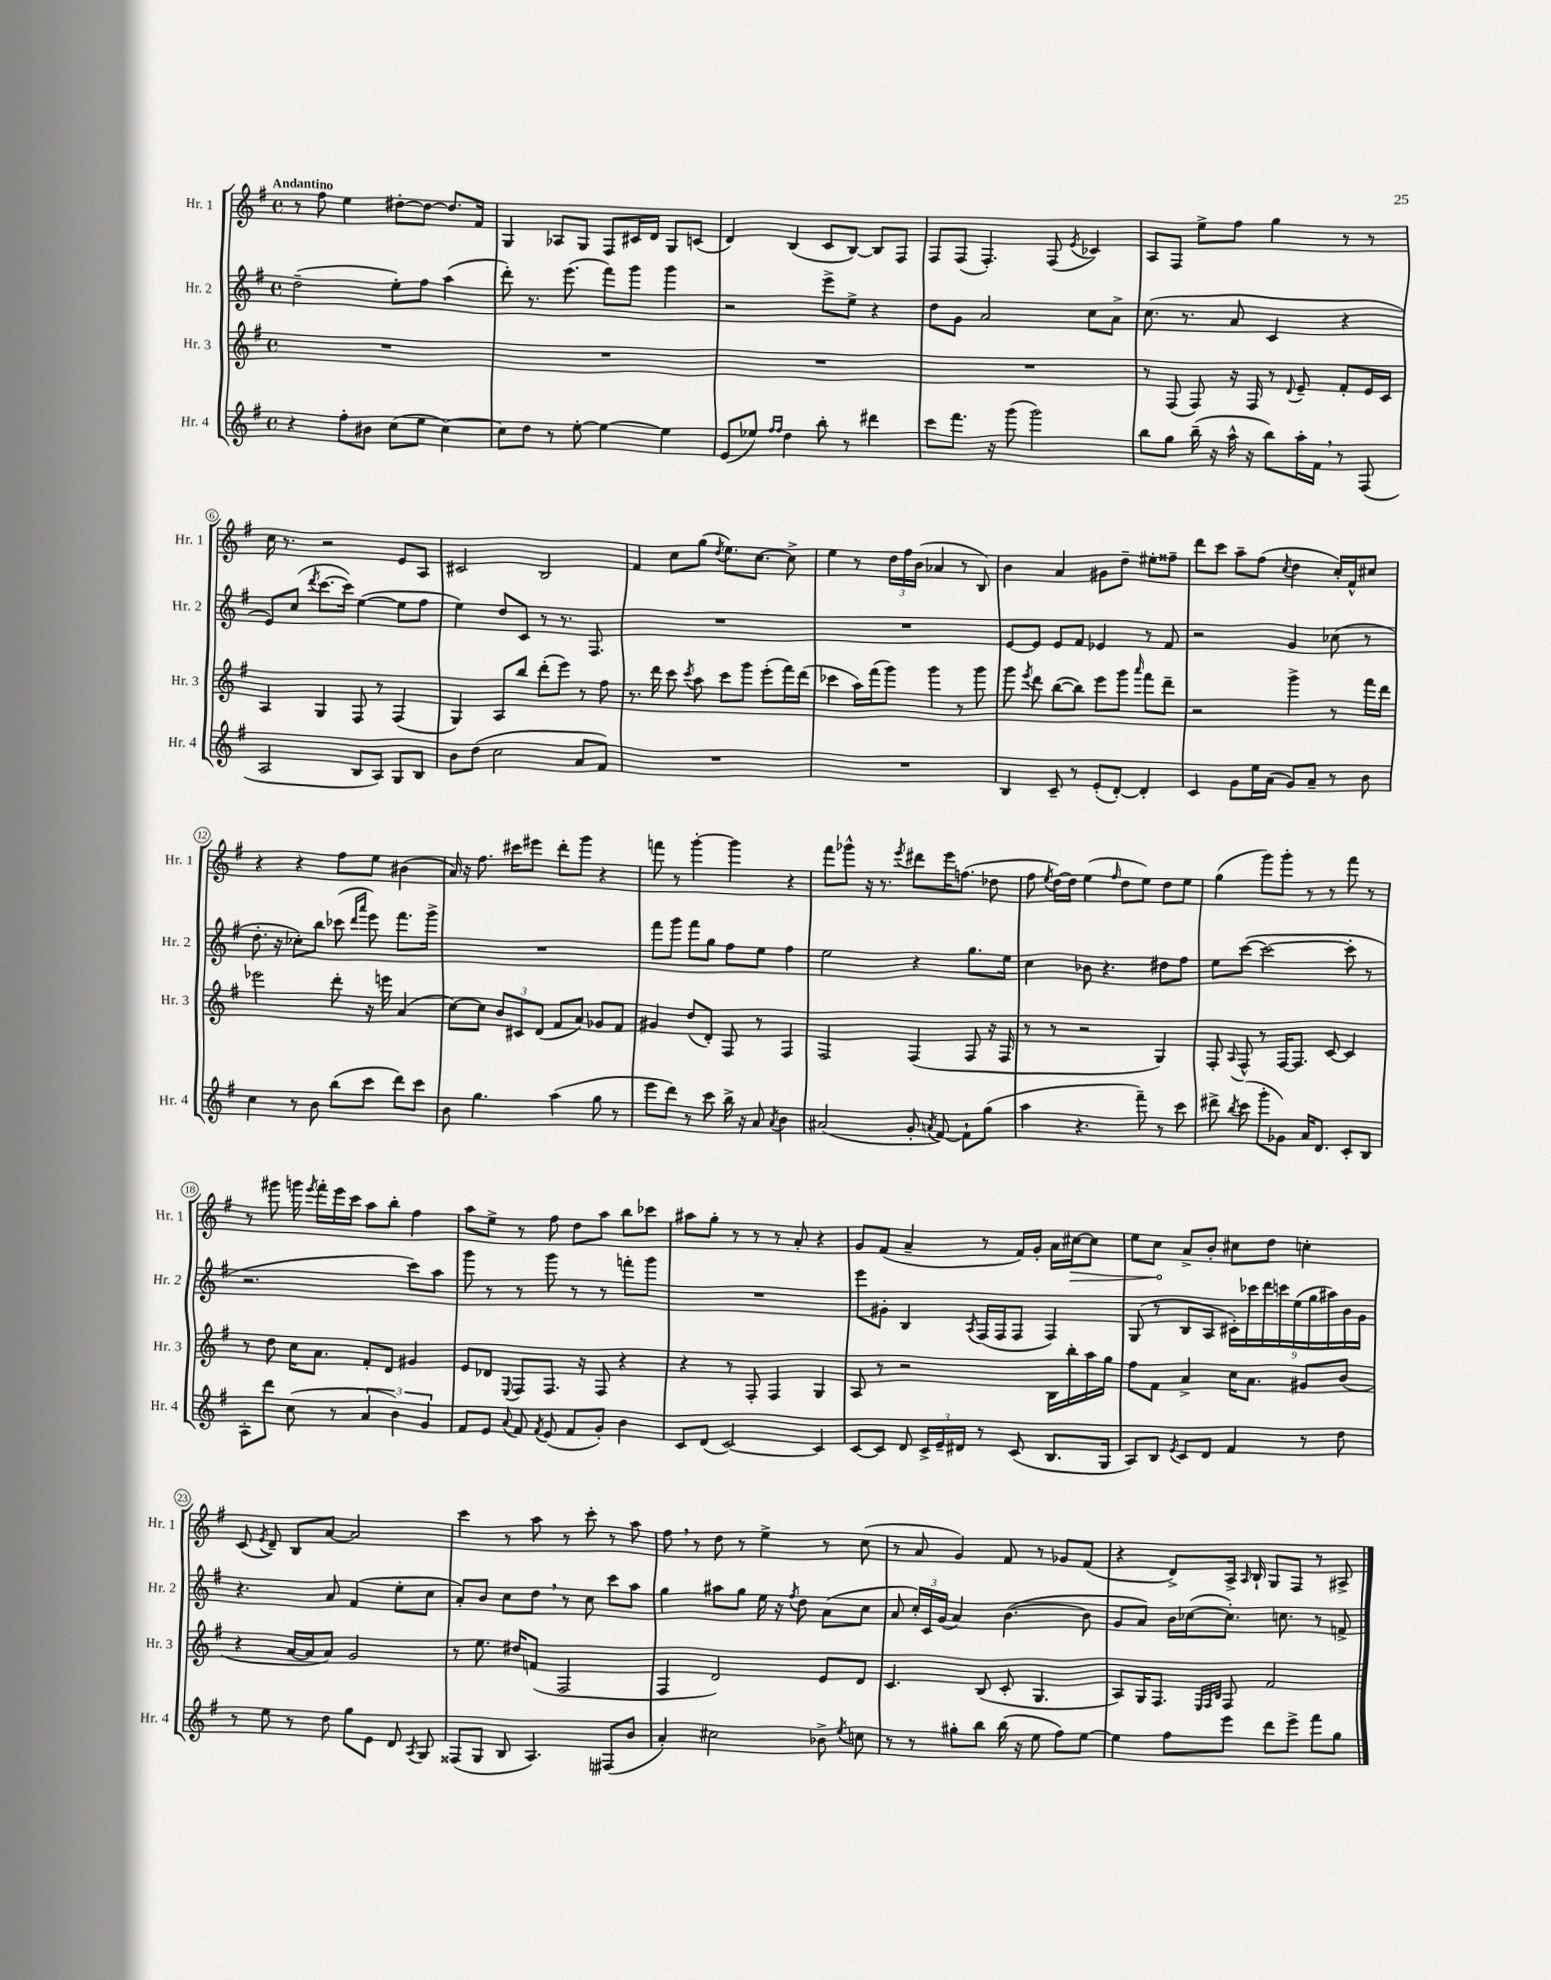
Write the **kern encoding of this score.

**kern	**kern	**kern	**kern	**dynam
*part4	*part3	*part2	*part1	*part1
*staff4	*staff3	*staff2	*staff1	*staff1
*I"Hr. 4	*I"Hr. 3	*I"Hr. 2	*I"Hr. 1	*
*I'Hr. 4	*I'Hr. 3	*I'Hr. 2	*I'Hr. 1	*
*clefG2	*clefG2	*clefG2	*clefG2	*
*k[f#]	*k[f#]	*k[f#]	*k[f#]	*
*M4/4	*M4/4	*M4/4	*M4/4	*
*met(c)	*met(c)	*met(c)	*met(c)	*
=1	=1	=1	=1	=1
!	!	!	!LO:TX:a:B:t=Andantino	!
4r	1r	(2dd~\	8r	.
.	.	.	8ff#\	.
8ff#'\L	.	.	4ee\	.
8b#X\J	.	.	.	.
(8cc\L	.	8ee'\L)	[8dd#X'\L	.
8ee\J	.	8ff#\J	8dd#\J_	.
[4cc\)	.	(4aa\	8.dd#/L]	.
.	.	.	16f#/Jk	.
=2	=2	=2	=2	=2
8cc\L]	1r	8ddd'\)	4G/	.
8dd\J	.	8.r	.	.
8r	.	.	8A-X/L	.
.	.	(8.eee\	.	.
[8ee'\	.	.	8G/J	.
4ee\_	.	8fff#\L)	8F#/L	.
.	.	8ggg\J	16c#X/L	.
.	.	.	16d/JJ	.
4ee\]	.	4ggg\	8G/L	.
.	.	.	(8cn/J	.
=3	=3	=3	=3	=3
(8e/L	1r	2r	4d/)	.
8ee-X/J)	.	.	.	.
16qqff#/LL	.	.	.	.
16qqff#/JJ	.	.	.	.
4dd\	.	.	(4B/	.
8bb'\	.	8eee^\L	8c/L	.
8r	.	8ee^\J	[8B/J)	.
4ddd#X\	.	4r	8B/L]	.
.	.	.	8F#/J	.
=4	=4	=4	=4	=4
8ccc\L	1r	8dd\L	8F#/L	.
8.fff#\J	.	8g\J	(8F#/J	.
.	.	2a/	4.F#'/)	.
16r	.	.	.	.
(8ggg\	.	.	.	.
2ggg\)	.	.	.	.
.	.	.	(8F#/	.
.	.	.	8qe/	.
.	.	8cc\L	4c-X/)	.
.	.	8a^\J	.	.
=5	=5	=5	=5	=5
8bb\L	8r	(8.cc\	8A/L	.
8gg\J	(8F#/	.	8F#/J	.
.	.	8.r	.	.
(16bb~\	8F#/)	.	8ee^\L	.
16r	.	.	.	.
16aa^^\	16r	8a/	8ff#\J	.
16r	16F#/	.	.	.
8bb\L)	8r	4c/	4gg\	.
.	8qqd/	.	.	.
16aa'\L	8e~/	.	.	.
16f#,\JJ	.	.	.	.
8r	8f#'/L	4r	8r	.
(8F#/	16e/L	.	8r	.
.	16c/JJ	.	.	.
!!LO:LB:g=z
=6	=6	=6	=6	=6
2A/	4A/	8e/L)	16cc\	.
.	.	.	8.r	.
.	.	(8cc/J	.	.
.	.	8qddd/	.	.
.	4G/	[8.ccc\L	2r	.
.	.	16ccc\Jk])	.	.
8B/L	8F#/	([4ee\	.	.
8A/J)	8r	.	.	.
8G/L	(4F#/	8ee\L]	8e/L	.
8B/J	.	8ff#\J	8A/J	.
=7	=7	=7	=7	=7
8b\L	4G/)	4ee\)	2c#X/	.
(8dd\J	.	.	.	.
2cc\	8A/L	8dd/L	.	.
.	8bb/J	8c/J	.	.
.	(8ddd'\L	8r	2B/	.
.	8eee\J)	8.r	.	.
8a/L	8r	.	.	.
.	.	8.F#/	.	.
8f#/J)	8ff#\	.	.	.
=8	=8	=8	=8	=8
1r	8.r	1r	4f#/	.
.	16ddd\	.	.	.
.	8ccc\	.	8cc\L	.
.	8qccc/	.	.	.
.	8aa\	.	(8gg\J	.
.	.	.	8qdd/	.
.	8ccc\L	.	8.ee\L)	.
.	8ggg\J	.	.	.
.	.	.	[8.cc\J	.
.	(8eee'\L	.	.	.
.	16fff#\L)	.	8cc^\]	.
.	(16ddd\JJ	.	.	.
=9	=9	=9	=9	=9
1r	4ccc-X\	1r	4ee\	.
.	16aa\LL)	.	8r	.
.	(16fff#\J	.	.	.
.	8ggg\J)	.	24dd\LL	.
.	.	.	24ff#\	.
.	.	.	(24b\JJ	.
.	4ggg\	.	4a-X/	.
.	8r	.	8r	.
.	8ggg\	.	8B/)	.
=10	=10	=10	=10	=10
4B/	8ggg\	[8e/L	4b\	.
.	8qeee/	.	.	.
.	8ddd\	8e/J]	.	.
8c~/	([8bb\L	8e/L	4a/	.
8r	8bb\J])	8f#/J	.	.
(8e'/L	8eee\L	4e-X/	8g#X\L	.
[8d'/J)	8ggg\J	.	8dd~\J	.
.	16qqaaa/	.	.	.
4d'/]	8fff#\L	8r	8ee#X'\L	.
.	8ddd~\J	8f#/	8ff##X~\J	.
=11	=11	=11	=11	=11
4c/	2r	2r	8ddd\L	.
.	.	.	8ccc\J	.
8g\L	.	.	8aa~\L	.
16ee\L	.	.	(8ff#\J	.
(16a\JJ	.	.	.	.
.	.	.	8qcc/	.
8g/L)	4ggg^\	4g/	4dd\	.
8a~/J	.	.	.	.
8r	8r	(8cc-X\	16cc'/LL)	.
.	.	.	16f#^^/J	.
8b\	16fff#\LL	8r	8cc#X/J	.
.	16ddd\JJ	.	.	.
!!LO:LB:g=z
=12	=12	=12	=12	=12
4cc\	2eee-X\	8.dd'\	4r	.
.	.	16r	.	.
8r	.	8cc-X'\L)	4r	.
8b\	.	8bb\J	.	.
(8bb\L	8ddd'\	(8ccc-X\	8ff#\L	.
.	.	16qqddd/LL	.	.
.	.	16qqaaa/JJ	.	.
8ccc\J	16r	8eee\)	8ee\J	.
.	16eeen\	.	.	.
8ddd\L)	(4a/	8.fff#\L	(4b#X\	.
8ccc\J	.	.	.	.
.	.	16ggg^\Jk	.	.
=13	=13	=13	=13	=13
8b\	[8cc\L)	1r	16a/)	.
.	.	.	16r	.
4.gg\	8cc\J]	.	8.ff#\	.
.	12b/L	.	.	.
.	.	.	16ccc#X\KL	.
.	12c#X/	.	.	.
.	.	.	8eee#X\J	.
.	(12d/J	.	.	.
(4aa\	8f#/L	.	8ddd'\L	.
.	8a/J)	.	8ggg\J	.
8gg\	8g-X/L	.	4r	.
8r	8f#/J	.	.	.
=14	=14	=14	=14	=14
8eee\L	4g#X/	8fff#\L	8fffn\	.
8ddd\J)	.	8ggg\J	8r	.
8r	(8dd/L	8fff#\L	[4ggg'\	.
8ccc\	8d'/J)	8gg\J	.	.
16bb^\	8F#/	8ff#\L	4ggg\]	.
16r	.	.	.	.
8a/	8r	8ee\J	.	.
8qa/	.	.	.	.
4b\	4F#/	4ff#\	4r	.
=15	=15	=15	=15	=15
(2a#X/	2F#/	2ee\	8fff#\L	.
.	.	.	8ggg-X^^\J	.
.	.	.	16r	.
.	.	.	8.r	.
.	.	.	8qeee/	.
8g'/	(4F#/	4r	8ddd#X\L	.
8qan/	.	.	.	.
[8f#/)	.	.	16eee\K	.
.	.	.	(8.ffn\J	.
8f#`\L]	8F#/	8.gg\L	.	.
(8gg\J	16r	.	8dd-X\	.
.	16F#/	16ee\Jk	.	.
=16	=16	=16	=16	=16
4aa\	8r	4cc\	8ff#\	.
.	.	.	8qee/	.
.	8r	.	[16dd\LL)	.
.	.	.	16dd\JJ]	.
4.r	2r	8b-X\	(4ee\	.
.	.	4.r	.	.
.	.	.	16qqff#/	.
.	.	.	8dd\L	.
8fff#~\)	.	.	8ee\J)	.
8r	4G/)	8dd#X\L	8dd\L	.
8ccc\	.	8ff#\J	8ee\J	.
=17	=17	=17	=17	=17
8ddd#X^\	8F#'/	8ee\L	(4gg\	.
8qbb/	8qqA/	.	.	.
(8ccc\	8F#^^/	([8ccc\J	.	.
8ggg'\L	8r	2ccc\_	8ggg\L)	.
8g-X\J)	[16F#/KL	.	8ggg'\J	.
.	8.F#/J]	.	.	.
16a/KL	.	.	8r	.
8.d/J	.	.	.	.
.	[8c/	.	8r	.
8c'/L	4c/]	8ccc'\]	8fff#\	.
8B/J	.	8r	8r	.
!!LO:LB:g=z
=18	=18	=18	=18	=18
8A'\L	8r	2.r	8r	.
8ddd\J	8dd\	.	8ggg#X\	.
(8cc\	16cc\KL	.	16gggn\	.
.	.	.	8qeee/	.
.	8.a\J	.	16fff#'\LL	.
8r	.	.	16eee\	.
.	.	.	16ccc\JJ	.
6a/	8f#'/L	.	8aa\L	.
.	8d/J	.	8bb'\J	.
6b\)	.	.	.	.
.	4g#X/	8ccc\L)	4ff#\	.
6g/	.	.	.	.
.	.	8aa\J	.	.
=19	=19	=19	=19	=19
8f#/L	8e/L	8ggg\	8aa\L	.
8e/J	8d-X/J	8r	8ee^\J	.
8qqa/	8qqE/	.	.	.
8f#/	8F#/L	8r	8r	.
8qf#/	.	.	.	.
(8e/	8.F#/J	8ggg\	8ff#\	.
8f#/L	.	8r	8dd\L	.
.	16r	.	.	.
8g'/J)	8F#/	8r	8aa\J	.
4b\	4r	8fffn'\L	8bb\L	.
.	.	8ggg\J	8ccc-X\J	.
=20	=20	=20	=20	=20
8c/L	4r	1r	8aa#X\L	.
(8d/J	.	.	8gg'\J	.
[2c/)	8r	.	8r	.
.	8F#'/	.	8r	.
.	4F#/	.	8r	.
.	.	.	8a'/	.
4c/]	4G/	.	4r	.
=21	=21	=21	=21	=21
[8c/L	8A/	8eee\L	8g/L	.
8c/J]	8r	8g#X'\J	(8f#/J	.
8d/	2r	4B/	4a~/	.
24c^/LL	.	.	.	.
24e~/	.	.	.	.
24d#X/JJ	.	.	.	.
.	.	8qA/	.	.
8r	.	(16F#/LL	8r	.
.	.	16F#/J	.	.
(8c/	.	8F#/J	16f#/LL)	.
.	.	.	16g'/JJ	.
8.B/L	16B\LL	4F#/)	16a\LL	.
!	!	!	!	!LO:HP:b
.	16bb'\	.	[16cc#X\J	>
.	16aa\	.	8cc#\J]	.
16G/Jk	16gg\JJ	.	.	.
=22	=22	=22	=22	=22
8A/L)	8ff#\L	(8G/	8ee\L	.
8B/J	8f#\J	8r	8cc\J	.
8qe/	.	.	.	.
8c/L	4a^/	8B/L	8a^/L	]
8d/J	.	8A/J	8b'/J	.
4f#/	16cc\KL	18c#X'\LL)	8cc#X\L	.
.	.	18ccc-X\	.	.
.	8.a\J	.	.	.
.	.	18ddd\	.	.
.	.	.	8dd\J	.
.	.	18cccn\	.	.
.	.	(18ee\	.	.
8r	8g#X/L	.	4ccn'\	.
.	.	18gg\	.	.
.	.	18aa#X\)	.	.
8dd\	(8b/J	.	.	.
.	.	18b\	.	.
.	.	18g\JJ	.	.
!!LO:LB:g=z
=23	=23	=23	=23	=23
8r	4r	4.r	(8c/	.
.	.	.	8qe/	.
8ee\	.	.	8d~/)	.
8r	[16a/LL	.	8B/L	.
.	16a/J]	.	.	.
8dd\	8a/J)	8a/	[8a/J	.
8gg\L	2g/	(4f#/	2a/]	.
8e\J	.	.	.	.
8d/	.	8ee'\L	.	.
8qA/	.	.	.	.
8G/	.	8cc\J	.	.
=24	=24	=24	=24	=24
(8F##X/L	8r	8a'/L)	4ccc\	.
8G/J	8.ee\	8b/J	.	.
8B/	.	8cc\L	8r	.
.	16dd#X/KL	.	.	.
4.A/)	(8fn/J	8dd,\J	8aa\	.
.	2F#/	8r	8r	.
.	.	8cc\	8ccc'\	.
(8F#X/L	.	8ccc\L	8r	.
8b/J	.	8aa\J	8aa\	.
=25	=25	=25	=25	=25
4a'/)	4F#/	4gg\	8ff#,\	.
.	.	.	8r	.
2cc#X\	2d/)	8aa#X\L	8dd\	.
.	.	8gg\J	8r	.
.	.	16ee\	4ee^\	.
.	.	16r	.	.
.	.	8qff#/	.	.
.	.	8dd\	.	.
8b-X^\	8e/L	(8a\L	8r	.
8qee/	.	.	.	.
8ccn\	8d/J	8cc\J	(8cc\	.
=26	=26	=26	=26	=26
8r	4.c/	8a/	8r	.
8r	.	24cc'/LL)	8a/	.
.	.	24c/	.	.
.	.	(24g/JJ	.	.
8gg#X'\L	.	4a/)	4g/)	.
8bb\J	(8B/	.	.	.
(16bb\	8c'/	([4.b\	8f#/	.
16r	.	.	.	.
8ee\	4.G/	.	8r	.
8ff#\L)	.	.	8g-X/L	.
[8ee\J	.	8b\]	(8f#/J	.
=27	=27	=27	=27	=27
4ee\]	8A/L)	8g/L	4r	.
.	16G/K	8a/J)	.	.
.	8.F#/J	.	.	.
8ff#\L	.	16b\LL	8d^/L)	.
.	.	([16cc-X\J	.	.
.	32qqE/LLL	.	.	.
.	32qqF#/	.	.	.
.	32qqB/JJJ	.	.	.
8eee\J	8F#/	8.cc-'\J])	16A^/Jk	.
.	.	.	16qqA/	.
.	.	.	16B`/	.
8ddd\L	2f#/	.	8G/L	.
.	.	8.ccn\	.	.
8eee^\J	.	.	8F#/J	.
8fff#\L	.	8r	8r	.
8gg\J	.	8fn^/	8A#X^/	.
==	==	==	==	==
*-	*-	*-	*-	*-
